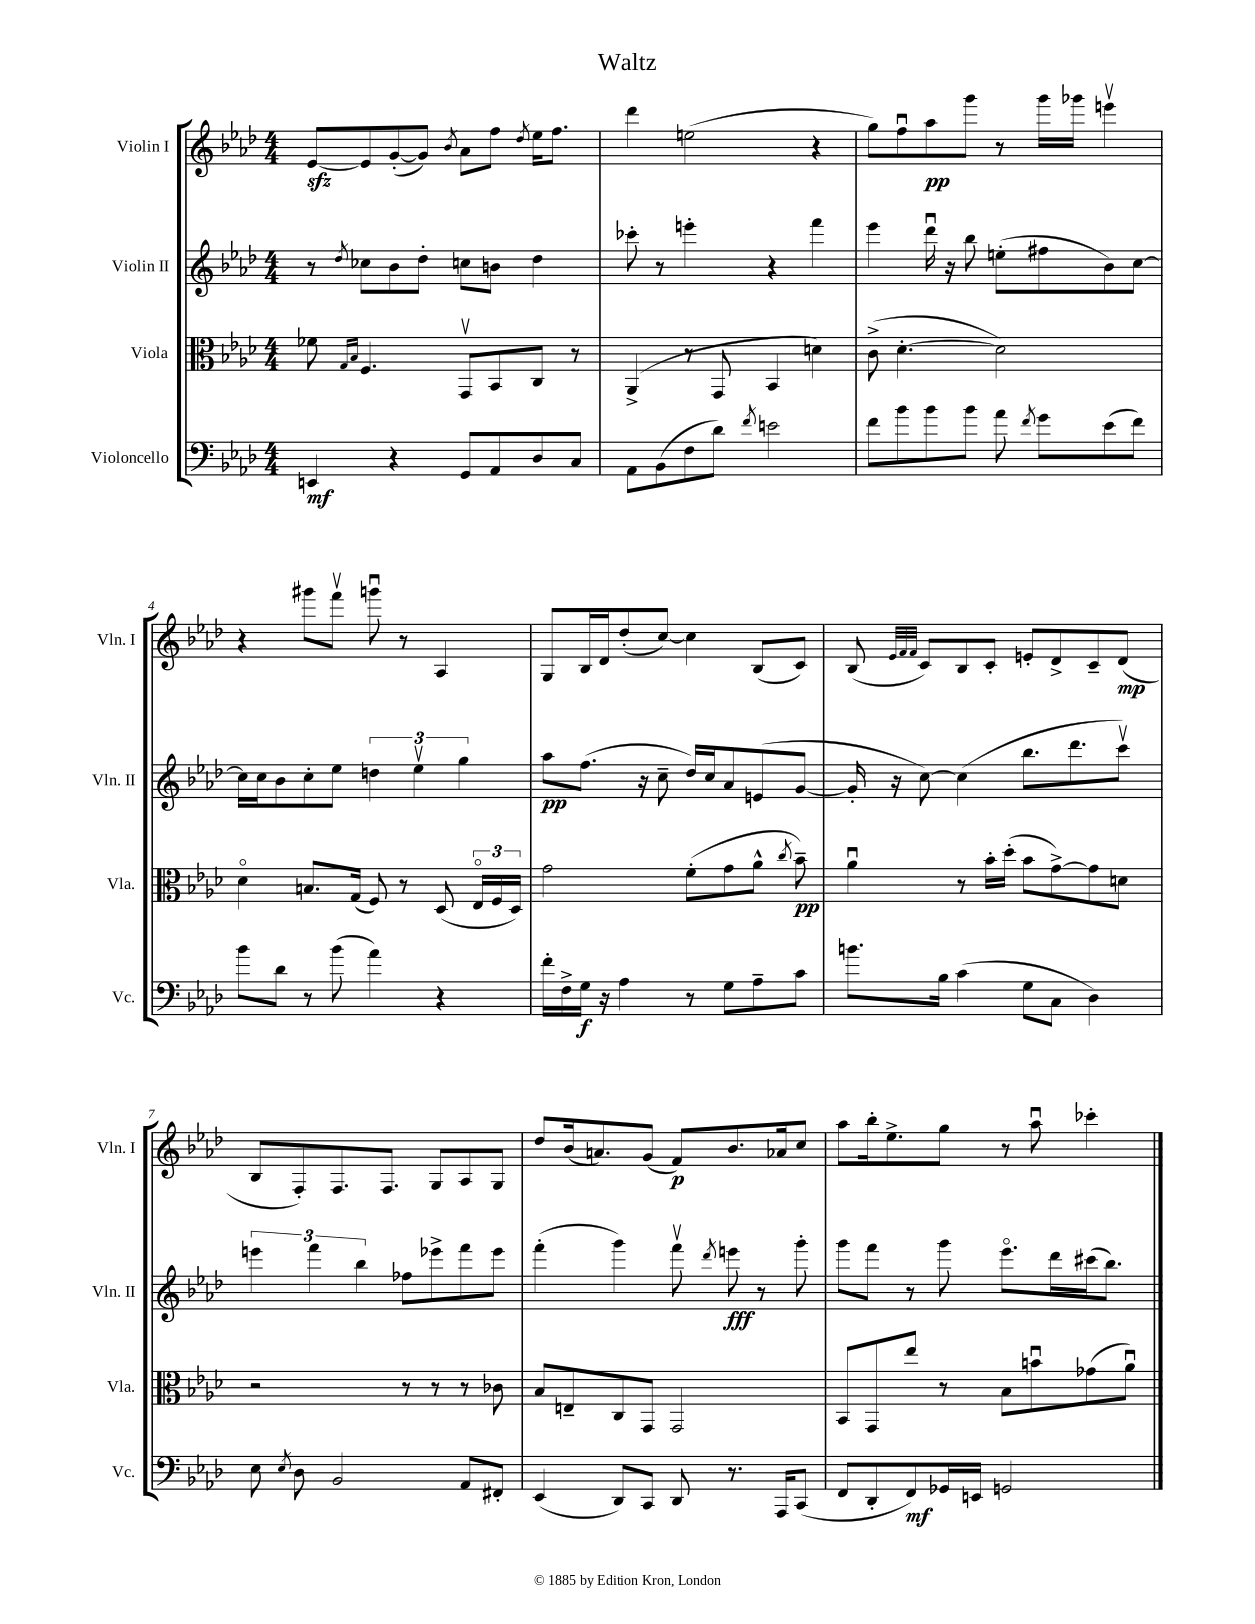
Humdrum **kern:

**kern	**kern	**kern	**kern
*staff4	*staff3	*staff2	*staff1
*clefF4	*clefC3	*clefG2	*clefG2
*k[b-e-a-d-]	*k[b-e-a-d-]	*k[b-e-a-d-]	*k[b-e-a-d-]
*M4/4	*M4/4	*M4/4	*M4/4
4EE	8f-	8r	[8e-
.	16qqG	.	.
.	16qqB-	8qdd-	.
.	4.F	8cc-	8e-]
4r	.	8b-	([8g'
.	.	8dd-'	8g])
.	.	.	8qb-
8GG	8GGv	8cc	8a-
8AA-	8BB-	8b	8ff
.	.	.	8qdd-
8D-	8C	4dd-	16ee-
.	.	.	8.ff
8C	8r	.	.
=	=	=	=
8AA-	(4AA-^	8ccc-'	4ddd-
(8BB-	.	8r	.
8F	8r	4eee'	(2ee
8d-)	8GG	.	.
8qf	.	.	.
2e	4BB-	4r	.
.	4d)	4fff	4r
=	=	=	=
8f	(8c^	4eee-	8gg)
8b-	[4.d-'	.	8ffu
8b-	.	16ddd-u	8aa-
.	.	16r	.
8b-	.	8bb-	8ggg
8a-	2d-])	(8ee'	8r
8qf	.	.	.
8g	.	8ff#	16ggg
.	.	.	16ggg-
(8e-	.	8b-)	4eeev
8f)	.	[8cc	.
=	=	=	=
8b-	4d-o	16cc]	4r
.	.	16cc	.
8d-	.	8b-	.
8r	8.B	8cc'	8ggg#
(8b-	.	8ee-	8fffv
.	(16G	.	.
4a-)	8F)	6dd	8gggu
.	8r	.	8r
.	.	6ee-v	.
4r	(8D-	.	4A-
.	.	6gg	.
.	24E-o	.	.
.	24F	.	.
.	24D-)	.	.
=	=	=	=
16f'	2g	8aa-	8G
16F^	.	.	.
16G	.	(8.ff	16B-
16r	.	.	16d-
4A-	.	.	(8dd-'
.	.	16r	.
.	.	8cc~	[8cc)
8r	(8f'	16dd-)	4cc]
.	.	16cc	.
8G	8g	8a-	.
8A-~	8a-^^	(8e	(8B-
.	8qcc	.	.
8c	8b-~)	[8g	8c)
=	=	=	=
8.b	4a-u	16g']	(8B-
.	.	16r	.
.	.	.	32qqe-
.	.	.	32qqf
.	.	.	32qqf
.	.	[8cc)	8c)
16B-	.	.	.
(4c	8r	(4cc]	8B-
.	16b-'	.	8c'
.	(16dd-'	.	.
8G	8b-	8.bb-	8e'
8C	[8g^)	.	8d-^
.	.	8.ddd-	.
4D-)	8g]	.	8c~
.	8d	8cccv)	(8d-
=	=	=	=
8E-	2r	6eee	8B-
8qE-	.	.	.
8D-	.	.	8F')
.	.	6fff	.
2BB-	.	.	8.F
.	.	6bb-	.
.	.	.	8.F
.	8r	8ff-	.
.	8r	8eee-^	8G
8AA-	8r	8fff	8A-
8FF#'	8c-	8eee-	8G
=	=	=	=
(4EE-	8B-	(4fff'	8dd-
.	8E~	.	(16b-
.	.	.	8.a)
8DD-)	8C	4ggg)	.
8CC	8GG	.	(8g
8DD-	2GG	8fffv	8f)
.	.	8qddd-	.
8.r	.	8eee	8.b-
.	.	8r	.
16AAA-	.	.	16a-
(8CC	.	8ggg'	8cc
=	=	=	=
8FF	8BB-	8ggg	8aa-
8DD-'	8GG	8fff	16bb-'
.	.	.	8.ee-^
8FF)	8ee-	8r	.
16GG-	8r	8ggg	8gg
16EE	.	.	.
2GG	8B-	8.eee-o	8r
.	8bu	.	8aa-u
.	.	16ddd-	.
.	(8g-	(16ccc#	4ccc-'
.	.	8.bb-)	.
.	8a-u)	.	.
==	==	==	==
*-	*-	*-	*-
